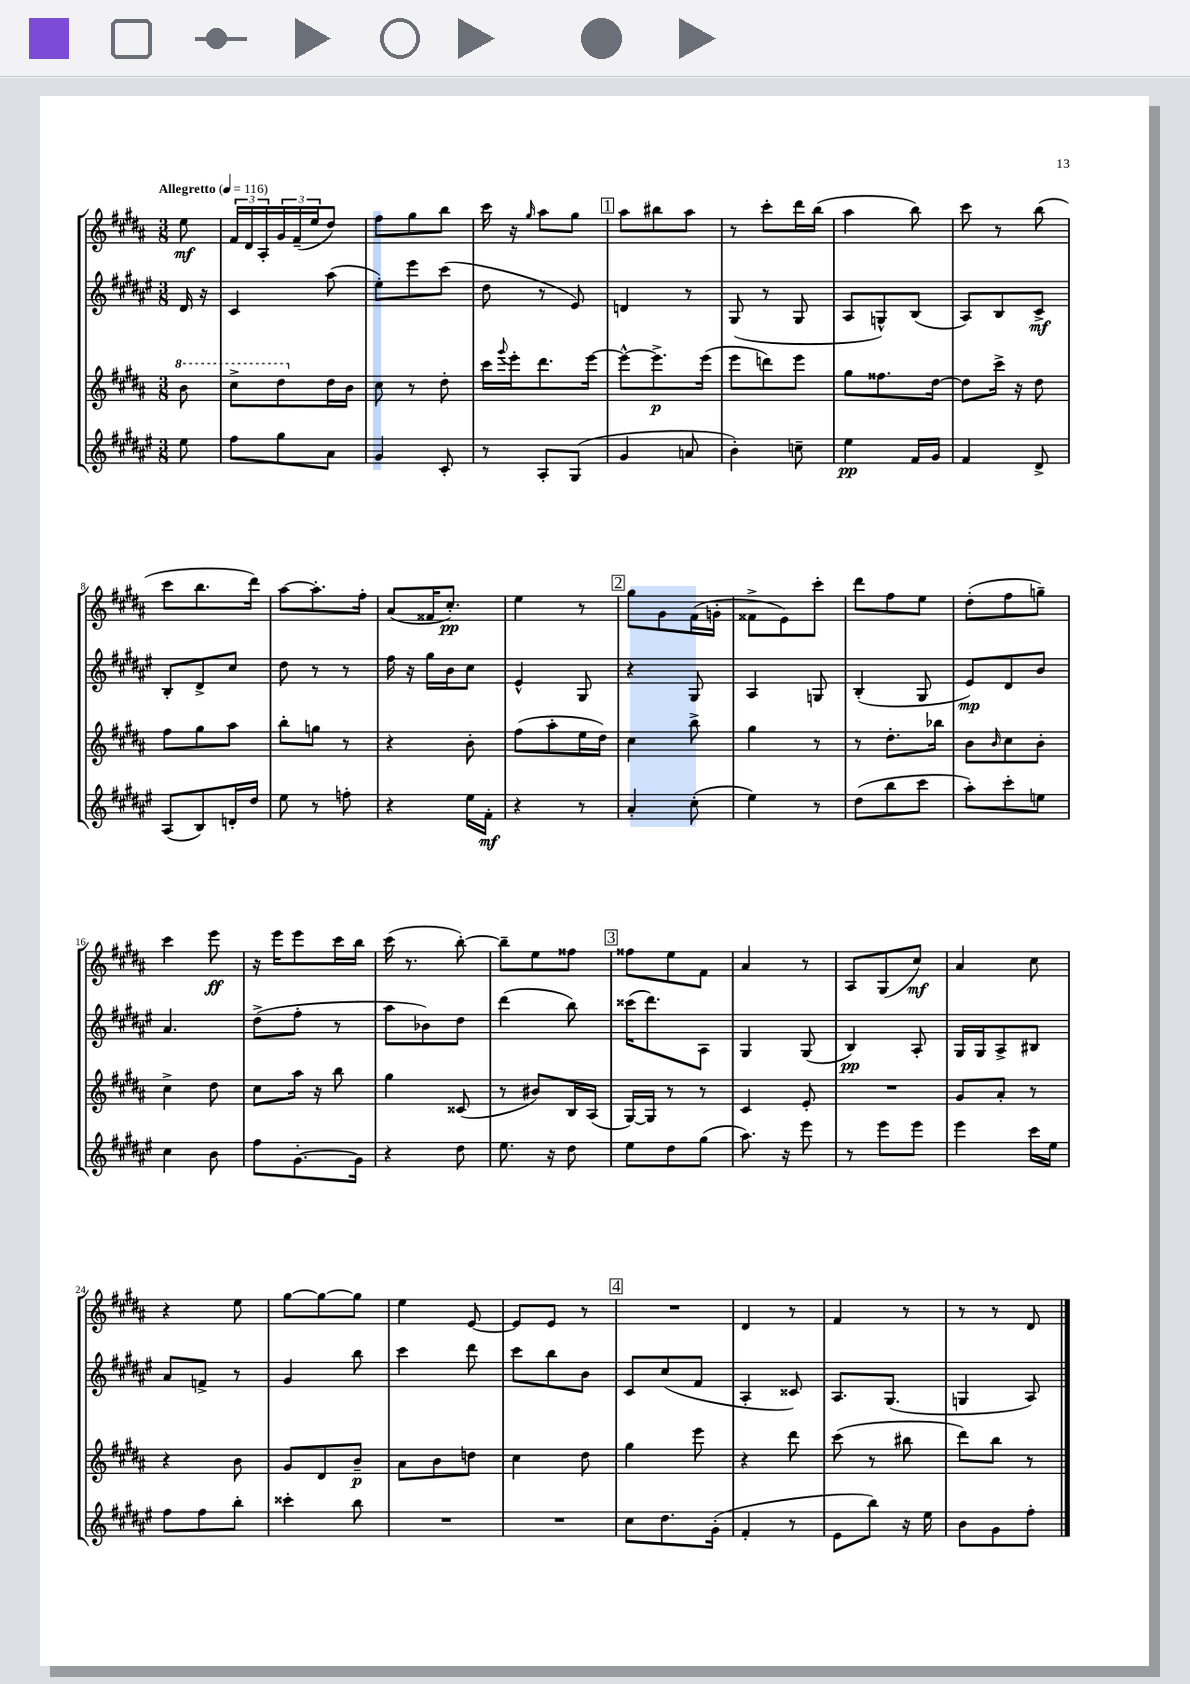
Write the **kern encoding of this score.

**kern	**dynam	**kern	**dynam	**kern	**dynam	**kern	**dynam
*part4	*part4	*part3	*part3	*part2	*part2	*part1	*part1
*staff4	*staff4	*staff3	*staff3	*staff2	*staff2	*staff1	*staff1
*clefG2	*	*clefG2	*	*clefG2	*	*clefG2	*
*k[f#c#g#d#a#e#]	*	*k[f#c#g#d#a#]	*	*k[f#c#g#d#a#e#]	*	*k[f#c#g#d#a#]	*
*M3/8	*	*M3/8	*	*M3/8	*	*M3/8	*
*MM116	*	*MM116	*	*MM116	*	*MM116	*
*	*	*8va	*	*	*	*	*
=	=	=	=	=	=	=	=
!	!	!	!	!	!	!LO:TX:a:B:t=Allegretto	!
8ee#\	.	8bb\	.	16d#/	.	8ee\	mf
.	.	.	.	16r	.	.	.
=1	=1	=1	=1	=1	=1	=1	=1
8ff#\L	.	8ccc#^\L	.	4c#/	.	24f#/LL	.
.	.	.	.	.	.	24d#/	.
.	.	.	.	.	.	24A#'/	.
8gg#\	.	8ddd#\	.	.	.	24g#/	.
.	.	.	.	.	.	(24f#~/	.
.	.	.	.	.	.	24ee/J	.
*	*	*X8va	*	*	*	*	*
8a#\J	.	16dd#\L	.	(8aa#\	.	8dd#/J)	.
.	.	16b\JJ	.	.	.	.	.
=2	=2	=2	=2	=2	=2	=2	=2
4g#/	.	8cc#\	.	8ee#'\L)	.	8ff#\L	.
.	.	8r	.	8eee#\	.	8gg#\	.
8c#'/	.	8dd#'\	.	(8ccc#\J	.	8bb\J	.
=3	=3	=3	=3	=3	=3	=3	=3
8r	.	16ccc#\LL	.	8dd#\	.	16ccc#\	.
.	.	8qqggg#/	.	.	.	.	.
.	.	16eee'\J	.	.	.	16r	.
.	.	.	.	.	.	16qqgg#/	.
8A#'/L	.	8.ddd#\	.	8r	.	8aa#\L	.
(8G#/J	.	.	.	8e#/)	.	8gg#\J	.
.	.	[16eee\Jk	.	.	.	.	.
!!LO:REH:place=s1:t=1
=4	=4	=4	=4	=4	=4	=4	=4
4g#/	.	8eee^^\L_	.	4dn/	.	8aa#\L	.
.	.	8.eee^\]	p	.	.	8bb#X\	.
8an/	.	.	.	8r	.	8aa#\J	.
.	.	(16eee\Jk	.	.	.	.	.
=5	=5	=5	=5	=5	=5	=5	=5
4b'\)	.	8eee\L	.	(8G#/	.	8r	.
.	.	8dddn\)	.	8r	.	8ccc#'\L	.
8ccn~\	.	8eee\J	.	8G#/	.	16ddd#\L	.
.	.	.	.	.	.	(16bb\JJ	.
=6	=6	=6	=6	=6	=6	=6	=6
4ee#\	pp	8gg#\L	.	8A#/L	.	4aa#\	.
.	.	8.ff##X\	.	8Gn^^/)	.	.	.
16f#/LL	.	.	.	(8B/J	.	8bb\)	.
16g#/JJ	.	[16dd#\Jk	.	.	.	.	.
=7	=7	=7	=7	=7	=7	=7	=7
4f#/	.	8dd#\L]	.	8A#/L)	.	8ccc#\	.
.	.	16ccc#^\Jk	.	8B/	.	8r	.
.	.	16r	.	.	.	.	.
8d#^/	.	8dd#\	.	8c#^/J	mf	(8bb\	.
!!LO:LB:g=z
=8	=8	=8	=8	=8	=8	=8	=8
(8A#/L	.	8ff#\L	.	8B'/L	.	8ccc#\L	.
8B/)	.	8gg#\	.	8d#^/	.	8.bb\	.
16dn'/L	.	8aa#\J	.	8cc#/J	.	.	.
16dd#/JJ	.	.	.	.	.	16ddd#\Jk)	.
=9	=9	=9	=9	=9	=9	=9	=9
8ee#\	.	8bb'\L	.	8dd#\	.	[8aa#\L	.
8r	.	8ggn\J	.	8r	.	8.aa#'\]	.
8ffn'\	.	8r	.	8r	.	.	.
.	.	.	.	.	.	16ff#'\Jk	.
=10	=10	=10	=10	=10	=10	=10	=10
4r	.	4r	.	16ff#\	.	(8a#/L	.
.	.	.	.	16r	.	.	.
.	.	.	.	16gg#\LL	.	16f##X/K	.
.	.	.	.	16b\J	.	8.cc#'/J)	pp
16ee#\LL	.	8b'\	.	8cc#\J	.	.	.
16f#'\JJ	mf	.	.	.	.	.	.
=11	=11	=11	=11	=11	=11	=11	=11
4r	.	(8ff#\L	.	4e#^^/	.	4ee\	.
.	.	8aa#'\	.	.	.	.	.
8r	.	16ee\L	.	8G#/	.	8r	.
.	.	16dd#\JJ)	.	.	.	.	.
!!LO:REH:place=s1:t=2
=12	=12	=12	=12	=12	=12	=12	=12
4a#'/	.	4cc#\	.	4r	.	8gg#\L	.
.	.	.	.	.	.	8g#\	.
(8cc#'\	.	8bb^\	.	8G#/	.	(16f#\L	.
.	.	.	.	.	.	16gn'\JJ	.
=13	=13	=13	=13	=13	=13	=13	=13
4ee#\)	.	4gg#\	.	4A#/	.	8f##X^\L	.
.	.	.	.	.	.	8e\)	.
8r	.	8r	.	8Gn/	.	8ccc#'\J	.
=14	=14	=14	=14	=14	=14	=14	=14
(8dd#\L	.	8r	.	(4B'/	.	8ddd#\L	.
8bb\	.	8.dd#'\L	.	.	.	8ff#\	.
8ccc#\J	.	.	.	8G#/	.	8ee\J	.
.	.	16bb-X\Jk	.	.	.	.	.
=15	=15	=15	=15	=15	=15	=15	=15
8aa#'\L)	.	8b\L	.	8e#/L)	mp	(8dd#'\L	.
.	.	16qqb/	.	.	.	.	.
8ccc#'\	.	8cc#\	.	8d#/	.	8ff#\	.
8een\J	.	8b'\J	.	8b/J	.	8ggn~\J)	.
!!LO:LB:g=z
=16	=16	=16	=16	=16	=16	=16	=16
4cc#\	.	4cc#^\	.	4.a#/	.	4ccc#\	.
8b\	.	8dd#\	.	.	.	8eee\	ff
=17	=17	=17	=17	=17	=17	=17	=17
8ff#\L	.	8cc#\L	.	(8dd#^\L	.	16r	.
.	.	.	.	.	.	16eee\KL	.
[8.g#'\	.	16aa#\Jk	.	8ff#'\J	.	8eee\	.
.	.	16r	.	.	.	.	.
.	.	8bb\	.	8r	.	16ccc#\L	.
16g#\Jk]	.	.	.	.	.	16bb\JJ	.
=18	=18	=18	=18	=18	=18	=18	=18
4r	.	4gg#\	.	8aa#\L	.	(16ccc#\	.
.	.	.	.	.	.	8.r	.
.	.	.	.	8b-X\)	.	.	.
8dd#\	.	(8c##X/	.	8dd#\J	.	[8bb'\)	.
=19	=19	=19	=19	=19	=19	=19	=19
8.ee#\	.	8r	.	(4ddd#\	.	8bb~\L]	.
.	.	8b#X/L)	.	.	.	8ee\	.
16r	.	.	.	.	.	.	.
8dd#\	.	16B/L	.	8bb\)	.	8ff##X\J	.
.	.	(16A#/JJ	.	.	.	.	.
!!LO:REH:place=s1:t=3
=20	=20	=20	=20	=20	=20	=20	=20
8ee#\L	.	[16G#/LL)	.	(16ccc##X\KL	.	8ff##X\L	.
.	.	16G#/JJ]	.	8.ddd#\)	.	.	.
8dd#\	.	8r	.	.	.	8ee\	.
(8gg#\J	.	8r	.	8A#\J	.	8f#\J	.
=21	=21	=21	=21	=21	=21	=21	=21
8.aa#\)	.	4c#/	.	4G#/	.	4a#/	.
16r	.	.	.	.	.	.	.
8eee#\	.	8e'/	.	(8G#/	.	8r	.
=22	=22	=22	=22	=22	=22	=22	=22
8r	.	4.r	.	4B/)	pp	8A#/L	.
8eee#\L	.	.	.	.	.	(8G#/	.
8eee#\J	.	.	.	8A#'/	.	8cc#/J)	mf
=23	=23	=23	=23	=23	=23	=23	=23
4eee#\	.	8g#/L	.	16G#/LL	.	4a#/	.
.	.	.	.	16G#/J	.	.	.
.	.	8a#'/J	.	8A#^/	.	.	.
16ccc#\LL	.	8r	.	8B#X/J	.	8cc#\	.
16ee#\JJ	.	.	.	.	.	.	.
!!LO:LB:g=z
=24	=24	=24	=24	=24	=24	=24	=24
8ff#\L	.	4r	.	8a#/L	.	4r	.
8ff#\	.	.	.	8fn^/J	.	.	.
8bb'\J	.	8b\	.	8r	.	8ee\	.
=25	=25	=25	=25	=25	=25	=25	=25
4ccc##X'\	.	8g#/L	.	4g#/	.	[8gg#\L	.
.	.	8d#/	.	.	.	8gg#\_	.
8bb\	.	8b~/J	p	8bb\	.	8gg#\J]	.
=26	=26	=26	=26	=26	=26	=26	=26
4.r	.	8a#\L	.	4ccc#\	.	4ee\	.
.	.	8b\	.	.	.	.	.
.	.	8ddn\J	.	8ddd#\	.	[8e/	.
=27	=27	=27	=27	=27	=27	=27	=27
4.r	.	4cc#\	.	8ccc#\L	.	8e/L]	.
.	.	.	.	8bb\	.	8e/J	.
.	.	8dd#\	.	8b\J	.	8r	.
!!LO:REH:place=s1:t=4
=28	=28	=28	=28	=28	=28	=28	=28
8cc#\L	.	4gg#\	.	8c#/L	.	4.r	.
8.dd#\	.	.	.	(8cc#/	.	.	.
.	.	8eee\	.	8f#/J	.	.	.
(16g#'\Jk	.	.	.	.	.	.	.
=29	=29	=29	=29	=29	=29	=29	=29
4f#'/	.	4r	.	4A#'/	.	4d#/	.
8r	.	8ddd#\	.	8c##X/)	.	8r	.
=30	=30	=30	=30	=30	=30	=30	=30
8e#\L	.	(8ccc#\	.	8.A#/L	.	4f#/	.
8bb\J)	.	8r	.	.	.	.	.
.	.	.	.	(8.G#/J	.	.	.
16r	.	8bb#X\	.	.	.	8r	.
16ee#\	.	.	.	.	.	.	.
=31	=31	=31	=31	=31	=31	=31	=31
8b\L	.	8ddd#\L)	.	4Gn/	.	8r	.
8g#\	.	8bb\J	.	.	.	8r	.
8ff#'\J	.	8r	.	8A#/)	.	8d#/	.
==	==	==	==	==	==	==	==
*-	*-	*-	*-	*-	*-	*-	*-
